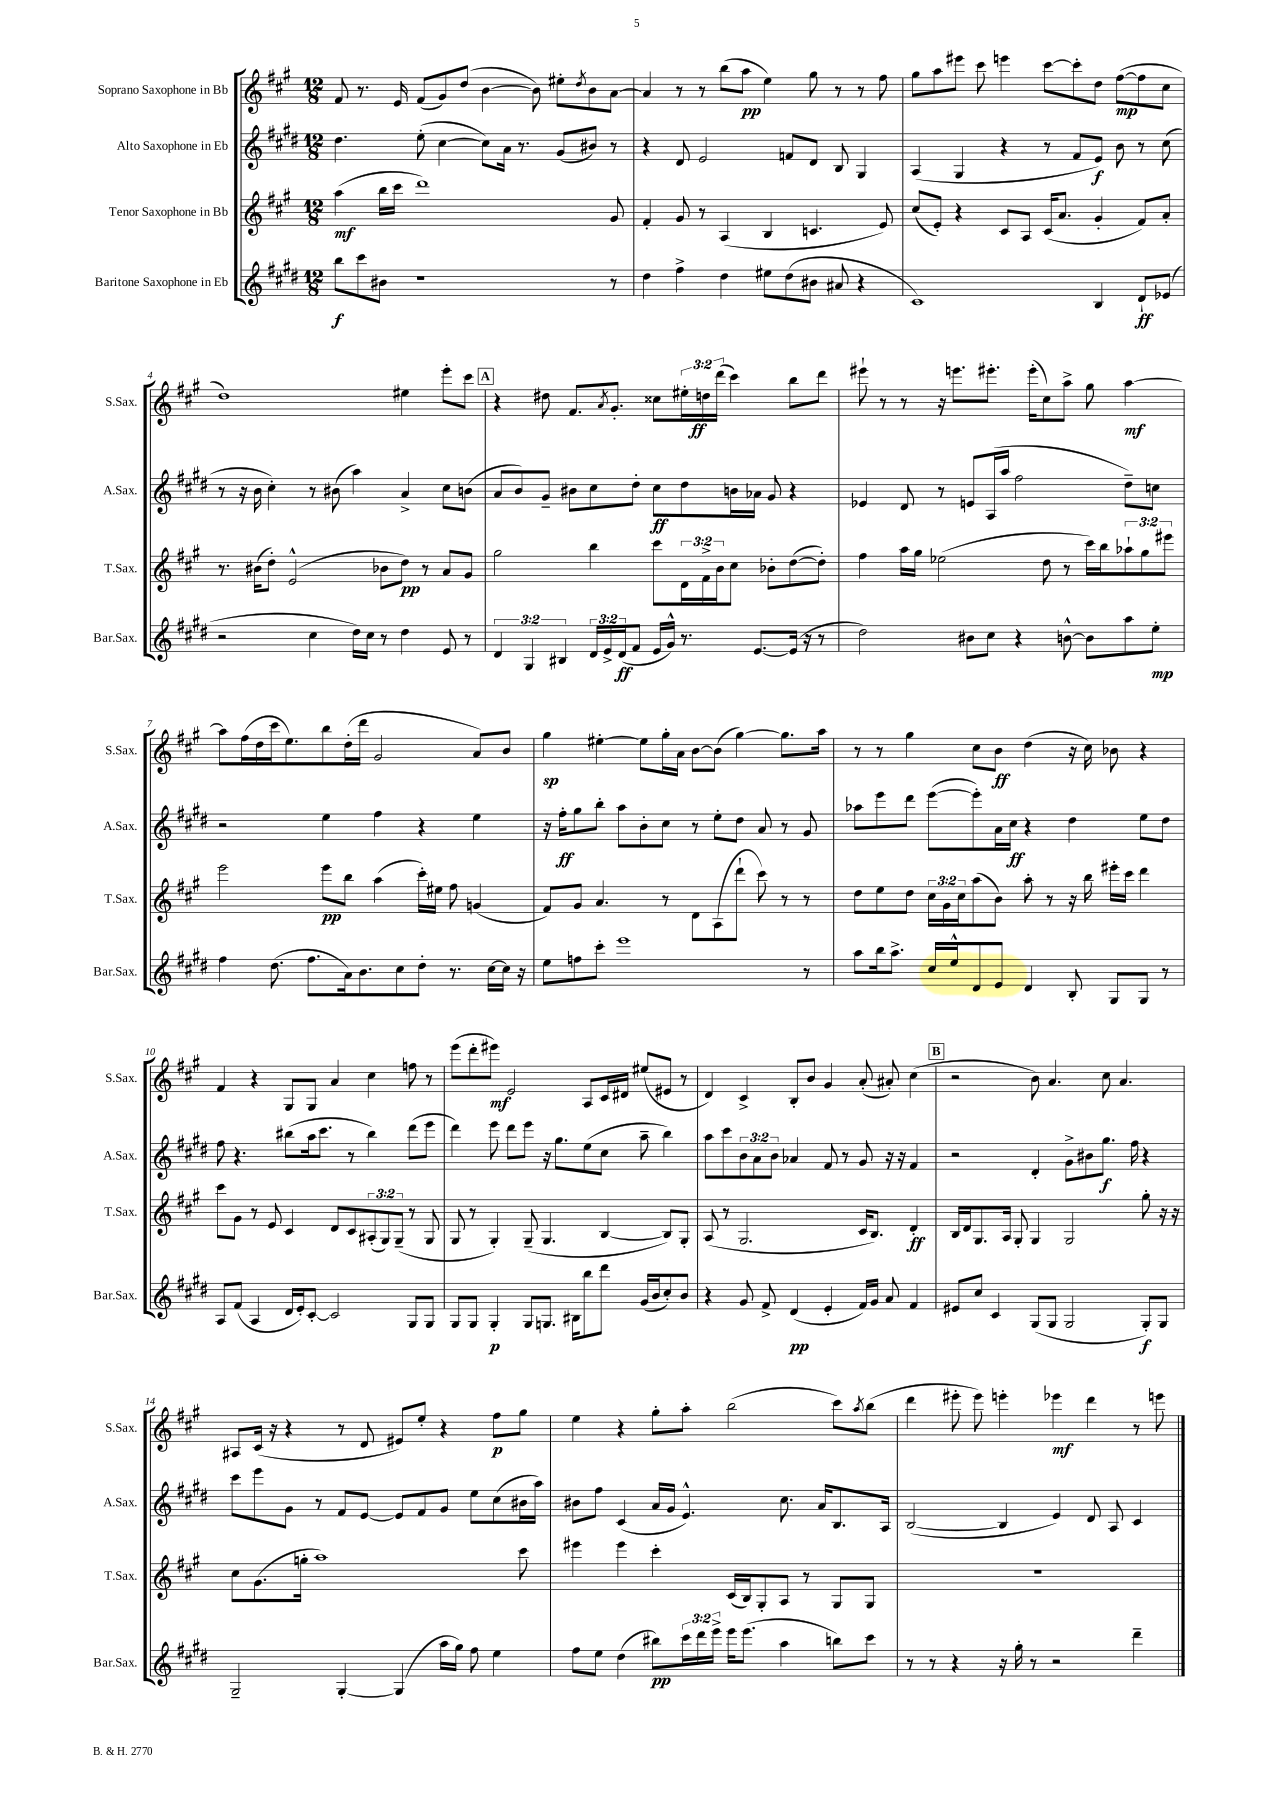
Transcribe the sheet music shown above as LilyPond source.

<<
\new StaffGroup <<
\new Staff = "s0" \with { instrumentName = "Soprano Saxophone in Bb" shortInstrumentName = "S.Sax." } {
    \clef treble \key a \major \numericTimeSignature \time 12/8 \override Staff.TupletNumber.text = #tuplet-number::calc-fraction-text
    fis'8 r8. e'16 fis'8( gis'8) d''8( b'4~ b'8) eis''8-. \acciaccatura { d''8 } b'8 a'8~ |
    a'4 r8 r8 b''8( a''8\pp e''4) gis''8 r8 r8 fis''8 |
    gis''8 a''8 eis'''8 cis'''8 e'''4 cis'''8~ cis'''8-. d''8 fis''8~\mp( fis''8 cis''8 |
    d''1) eis''4 e'''8-. cis'''8 |
    \mark \markup { \box "A" } r4 dis''8 fis'8. \acciaccatura { a'8 } gis'8.-. cisis''8 \tuplet 3/2 { eis''16-. d''16\ff d'''16( } cis'''4) b''8 d'''8 |
    eis'''8-! r8 r8 r16 e'''8. eis'''8.-. eis'''16-.( cis''8) a''8-> gis''8 a''4~\mf |
    a''8 fis''16( d''16 cis'''16 e''8.) b''8 d''16-.( d'''16 gis'2 a'8) b'8 |
    gis''4\sp eis''4~-. eis''8 gis''16-. a'16 b'8~ b'8( gis''4~) gis''8. a''16 |
    r8 r8 gis''4 cis''8 b'8\ff d''4( r16 cis''16) bes'8 r4 |
    fis'4 r4 gis8 gis8 a'4 cis''4 f''8 r8 |
    e'''8( d'''8-. eis'''8\mf) e'2 a8 cis'16 dis'16 eis''8( eis'8 r8 |
    d'4) cis'4-> b8-. b'8 gis'4 a'8-.( ais'8-.) cis''4( |
    \mark \markup { \box "B" } r2 b'8) a'4. cis''8 a'4. |
    ais8 cis'16( r16 r4 r8 d'8 eis'8) e''8-. r4 fis''8\p gis''8 |
    e''4 r4 gis''8-. a''8-. b''2( cis'''8) \acciaccatura { a''8 } b''8( |
    d'''4 eis'''8-. eis'''8) e'''4-. ees'''4\mf d'''4 r8 e'''8 \bar "|." |
}
\new Staff = "s1" \with { instrumentName = "Alto Saxophone in Eb" shortInstrumentName = "A.Sax." } {
    \clef treble \key e \major \numericTimeSignature \time 12/8 \override Staff.TupletNumber.text = #tuplet-number::calc-fraction-text
    dis''4. e''8-.( cis''4~ cis''8) a'16 r8. gis'8( bis'8) r8 |
    r4 dis'8 e'2 f'8 dis'8 b8 gis4 |
    a4( gis4 r4 r8 fis'8 e'8\f) b'8 r8 cis''8( |
    r8 r16 b'16 cis''4-.) r8 bis'8( a''4) a'4-> cis''8 b'8( |
    \mark \markup { \box "A" } a'8 b'8) gis'8-- bis'8 cis''8 dis''8-. cis''8\ff dis''8 b'16 aes'16 gis'8 r4 |
    ees'4 dis'8 r8 e'8 a16( a''16 fis''2 dis''8--) c''8 |
    r2 e''4 fis''4 r4 e''4 |
    r16 fis''16-.\ff gis''8 b''8-. a''8 b'8-. cis''8 r8 e''8-. dis''8 a'8 r8 gis'8 |
    aes''8 e'''8 dis'''8 e'''8~( e'''8-.) a'16 cis''16\ff r4 dis''4 e''8 dis''8 |
    fis''8 r4. bis''8( a''16 cis'''8. r8 bis''4) dis'''8( e'''8 |
    dis'''4) e'''8 dis'''8 e'''8 r16 gis''8. e''8( cis''8 a''8-- b''4) |
    a''8 cis'''8 \tuplet 3/2 { b'8 a'8 b'8 } aes'4 fis'8 r8 gis'8 r16 r16 fis'4 |
    \mark \markup { \box "B" } r2 dis'4-. gis'8-> bis'8 gis''8.\f fis''16 r4 |
    cis'''8 e'''8 gis'8 r8 fis'8 e'8~ e'8 fis'8 gis'8 e''8 cis''8( bis'16 a''16) |
    bis'8 fis''8 cis'4( a'16 gis'16 e'4.-^) cis''8. a'16 b8. a16 |
    b2~( b4 e'4) dis'8 a8 cis'4 \bar "|." |
}
\new Staff = "s2" \with { instrumentName = "Tenor Saxophone in Bb" shortInstrumentName = "T.Sax." } {
    \clef treble \key a \major \numericTimeSignature \time 12/8 \override Staff.TupletNumber.text = #tuplet-number::calc-fraction-text
    a''4\mf( b''16 cis'''16 d'''1) gis'8 |
    fis'4-. gis'8 r8 a4( b4 c'4. e'8) |
    cis''8( e'8-.) r4 cis'8 a8 cis'16( a'8. gis'4-. fis'8) a'8-. |
    r8. bis'16( d''8-.) e'2-^( bes'8 d''8\pp) r8 a'8 gis'8 |
    \mark \markup { \box "A" } gis''2 b''4 cis'''8 \tuplet 3/2 { d'16 fis'16-> b'16 } cis''8 bes'8-. d''8~( d''8-.) |
    fis''4 a''16 gis''16 ees''2( d''8 r8 cis'''16) b''16 \tuplet 3/2 { aes''8-! gis''8 eis'''8 } |
    e'''2 e'''8\pp b''8 a''4( cis'''16-.) eis''16 fis''8 g'4( |
    fis'8) gis'8 a'4. r8 d'8 a8( d'''8-! cis'''8) r8 r8 |
    d''8 e''8 d''8 \tuplet 3/2 { cis''16 gis'16 cis''16 } a''8( b'8) a''8-. r8 r16 b''16 eis'''16-. cis'''16 d'''4 |
    cis'''8 gis'8 r8 e'8 cis'4 d'8 cis'8 \tuplet 3/2 { ais8-.( gis8) gis8--( } r8 gis8 |
    gis8 r8 gis4-.) gis8--( gis4. b4~ b8) gis8-. |
    a8( r8 gis2. cis'16 b8.) d'4-.\ff |
    \mark \markup { \box "B" } b16 d'16 gis8. a16 gis8-. gis4 gis2 gis''8-. r16 r16 |
    cis''8 gis'8.( g''16-. a''1) cis'''8 |
    eis'''4 eis'''4 cis'''4-. cis'16( b16) gis8-. a8 r8 gis8 gis8 |
    r1. \bar "|." |
}
\new Staff = "s3" \with { instrumentName = "Baritone Saxophone in Eb" shortInstrumentName = "Bar.Sax." } {
    \clef treble \key e \major \numericTimeSignature \time 12/8 \override Staff.TupletNumber.text = #tuplet-number::calc-fraction-text
    b''8\f cis'''8 bis'8 r1 r8 |
    dis''4 fis''4-> dis''4 eis''8 dis''8( bis'8 ais'8 r4 |
    cis'1) b4 dis'8-!\ff ees'8( |
    r2 cis''4 dis''16) cis''16 r8 dis''4 e'8 r8 |
    \mark \markup { \box "A" } \tuplet 3/2 { dis'4 gis4 bis4 } \tuplet 3/2 { dis'16 e'16-> dis'16\ff( } fis'8 e'16 gis'16-^) r8. e'8.~ e'16( r16 r8 |
    dis''2) bis'8 cis''8 r4 b'8~-^ b'8 a''8 e''8-.\mp |
    fis''4 dis''8.( fis''8. a'16) b'8. cis''8 dis''8-. r8. cis''16~ cis''16 r16 |
    e''8 f''8 cis'''8-. e'''1 r8 |
    a''8 b''16 a''8.-> cis''16 e''16-^ dis'8 e'8 dis'4 b8-. gis8 gis8 r8 |
    a8 fis'8( a4 dis'16 e'16-.) cis'8~-. cis'2 gis8 gis8 |
    gis8 gis8 gis4-.\p gis8 g8. bis16 b''8 dis'''8 gis'16( b'16 cis''8-.) b'8 |
    r4 gis'8 fis'8-> dis'4\pp( e'4-. fis'16) gis'16 a'8 fis'4 |
    \mark \markup { \box "B" } eis'8 cis''8 cis'4 gis8( gis8 gis2 gis8-.\f) gis8 |
    gis2-- gis4~-. gis4( a''16 gis''16) fis''8 e''4 |
    fis''8 e''8 dis''4( bis''8\pp) \tuplet 3/2 { cis'''16 dis'''16 e'''16-> } e'''16 e'''8.( a''4 b''8) cis'''8 |
    r8 r8 r4 r16 gis''16-. r8 r2 dis'''4-- \bar "|." |
}
>>
>>
